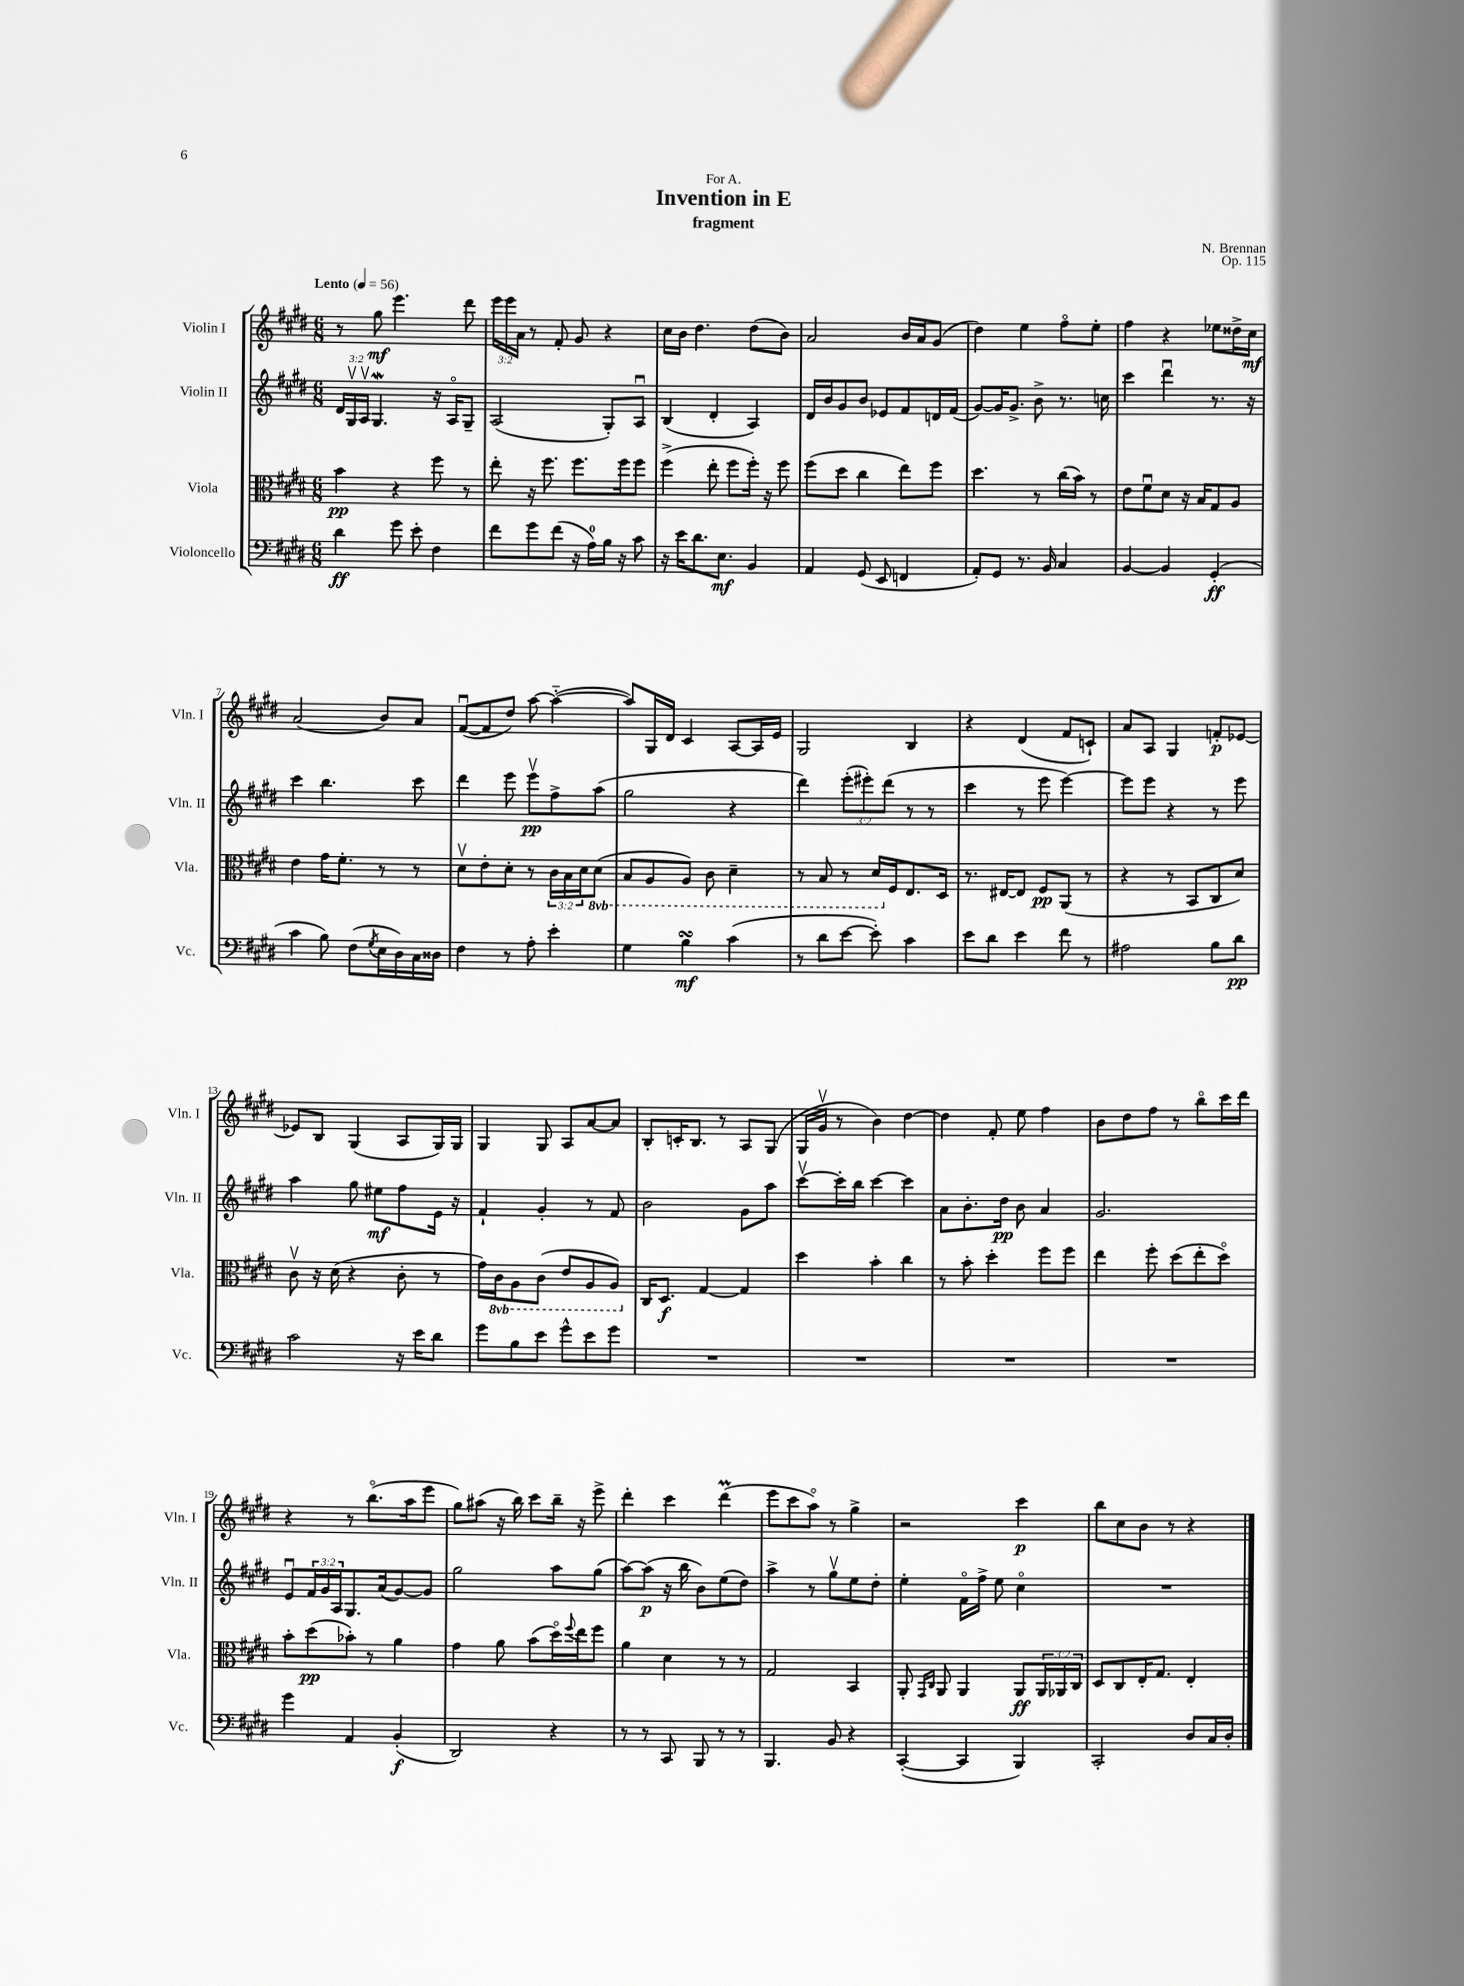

**kern	**dynam	**kern	**dynam	**kern	**dynam	**kern	**dynam
*part4	*part4	*part3	*part3	*part2	*part2	*part1	*part1
*staff4	*staff4	*staff3	*staff3	*staff2	*staff2	*staff1	*staff1
*I"Violoncello	*	*I"Viola	*	*I"Violin II	*	*I"Violin I	*
*I'Vc.	*	*I'Vla.	*	*I'Vln. II	*	*I'Vln. I	*
*clefF4	*	*clefC3	*	*clefG2	*	*clefG2	*
*k[f#c#g#d#]	*	*k[f#c#g#d#]	*	*k[f#c#g#d#]	*	*k[f#c#g#d#]	*
*M6/8	*	*M6/8	*	*M6/8	*	*M6/8	*
*MM56	*	*MM56	*	*MM56	*	*MM56	*
=1	=1	=1	=1	=1	=1	=1	=1
!	!	!	!	!	!	!LO:TX:a:B:t=Lento	!
4d#\	ff	4b\	pp	24d#/LL	.	8r	.
.	.	.	.	24G#v/	.	.	.
.	.	.	.	24Av/JJ	.	.	.
.	.	.	.	4.G#W/	.	8gg#\	mf
8g#\	.	4r	.	.	.	4.eee\	.
8e'\	.	.	.	.	.	.	.
4F#\	.	8ff#\	.	16r	.	.	.
.	.	.	.	16A/KL	.	.	.
.	.	8r	.	8G#~/J	.	8ddd#\	.
=2	=2	=2	=2	=2	=2	=2	=2
8f#\L	.	8ee'\	.	(2A/	.	24eee\LL	.
.	.	.	.	.	.	24eee\	.
.	.	.	.	.	.	24a\JJ	.
8g#\	.	16r	.	.	.	8r	.
.	.	8.ff#\	.	.	.	.	.
(8f#\J	.	.	.	.	.	8f#'/	.
16r	.	8.ff#\L	.	.	.	8g#/	.
16A\LL)	.	.	.	.	.	.	.
16B\JJ	.	.	.	8G#'/L)	.	4r	.
16r	.	16ff#\k	.	.	.	.	.
8c#\	.	8ff#\J	.	8Au/J	.	.	.
=3	=3	=3	=3	=3	=3	=3	=3
16r	.	(4ff#^\	.	(4B/	.	16cc#\LL	.
16e\KL	.	.	.	.	.	16b\JJ	.
8.d#\	.	.	.	.	.	4.dd#\	.
.	.	8ee'\	.	4d#'/	.	.	.
8.E\J	mf	.	.	.	.	.	.
.	.	8ff#\L	.	.	.	.	.
4BB/	.	16ff#'\Jk)	.	4A/)	.	(8dd#\L	.
.	.	16r	.	.	.	.	.
.	.	8ff#\	.	.	.	8b\J)	.
=4	=4	=4	=4	=4	=4	=4	=4
4AA/	.	(8ff#\L	.	16d#/LL	.	2a/	.
.	.	.	.	16b/J	.	.	.
.	.	8dd#\J	.	8g#/	.	.	.
(8GG#/	.	4cc#\	.	8b/J	.	.	.
8EE/	.	.	.	8e-X/L	.	.	.
4FFn/	.	8ee\L)	.	8f#/	.	16b/LL	.
.	.	.	.	.	.	16a/J	.
.	.	8ff#\J	.	16dn/L	.	(8g#/J	.
.	.	.	.	(16f#/JJ	.	.	.
=5	=5	=5	=5	=5	=5	=5	=5
8AA'/L)	.	4.dd#\	.	[8g#/L)	.	4dd#\)	.
8GG#/J	.	.	.	16g#/K]	.	.	.
.	.	.	.	8.g#^/J	.	.	.
8.r	.	.	.	.	.	4ee\	.
.	.	8r	.	8b^\	.	.	.
16BB/	.	.	.	.	.	.	.
4C#/	.	(16cc#\LL	.	8.r	.	8ff#\L	.
.	.	16b\JJ)	.	.	.	.	.
.	.	8r	.	.	.	8ee'\J	.
.	.	.	.	16ccn\	.	.	.
=6	=6	=6	=6	=6	=6	=6	=6
[4BB/	.	8e\L	.	4ccc#\	.	4ff#\	.
.	.	8f#u\	.	.	.	.	.
4BB/]	.	8d#\J	.	4ddd#u\	.	4r	.
.	.	16r	.	.	.	.	.
.	.	16B/KL	.	.	.	.	.
(4GG#'/	ff	8G#/	.	8.r	.	8ee-X\L	.
.	.	8A/J	.	.	.	16dd##X^\L	.
.	.	.	.	16r	.	16cc#\JJ	mf
!!LO:LB:g=z
=7	=7	=7	=7	=7	=7	=7	=7
4c#\	.	4e\	.	4ccc#\	.	(2a/	.
8B\)	.	16g#\KL	.	4.bb\	.	.	.
.	.	8.f#'\J	.	.	.	.	.
(8F#\L	.	.	.	.	.	.	.
8qG#/	.	.	.	.	.	.	.
16E\L	.	8r	.	.	.	8b/L)	.
16D#\)	.	.	.	.	.	.	.
16C#\	.	8r	.	8ccc#\	.	8a/J	.
16D##X\JJ	.	.	.	.	.	.	.
=8	=8	=8	=8	=8	=8	=8	=8
4F#\	.	8d#v\L	.	4ddd#\	.	([8f#u/L	.
.	.	8e'\	.	.	.	8f#/]	.
8r	.	8d#'\J	.	8eee\	.	8dd#/J)	.
8A'\	.	8r	.	8eeev\L	pp	[8aa\	.
4e'\	.	24c#\LL	.	8ff#^\	.	(4aa\_	.
.	.	24B\	.	.	.	.	.
.	.	24d#\J	.	.	.	.	.
*	*	*8ba	*	*	*	*	*
.	.	(8D#\J	.	(8aa\J	.	.	.
=9	=9	=9	=9	=9	=9	=9	=9
4G#\	.	8BB/L	.	2gg#\	.	8aa/L])	.
.	.	8AA/	.	.	.	16G#/L	.
.	.	.	.	.	.	16d#/JJ	.
4BsSSS\	mf	8AA/J)	.	.	.	4c#/	.
.	.	8C#\	.	.	.	.	.
(4c#\	.	4D#~\	.	4r	.	[8A/L	.
.	.	.	.	.	.	16A/L]	.
.	.	.	.	.	.	16e/JJ	.
=10	=10	=10	=10	=10	=10	=10	=10
8r	.	8r	.	4ddd#\)	.	2G#/	.
8d#\L	.	8BB/	.	.	.	.	.
[8e\J	.	8r	.	(12eee'\L	.	.	.
.	.	.	.	12eee#X'\)	.	.	.
8e'\])	.	16D#/LL	.	.	.	.	.
.	.	.	.	(12ddd#\J	.	.	.
*	*	*X8ba	*	*	*	*	*
.	.	16F#/J	.	.	.	.	.
4c#\	.	8.E/	.	8r	.	4B/	.
.	.	.	.	8r	.	.	.
.	.	16D#/Jk	.	.	.	.	.
=11	=11	=11	=11	=11	=11	=11	=11
8e\L	.	8.r	.	4ccc#\	.	4r	.
8d#\J	.	.	.	.	.	.	.
.	.	[16E#X/KL	.	.	.	.	.
4e\	.	8E#/J]	.	8r	.	(4d#/	.
.	.	8F#/L	pp	8eee\	.	.	.
8f#\	.	(8AA/J	.	[4eee\)	.	8f#/L	.
8r	.	8r	.	.	.	8cn`/J)	.
=12	=12	=12	=12	=12	=12	=12	=12
2A#X\	.	4r	.	8eee\L]	.	8a/L	.
.	.	.	.	8eee\J	.	8A/J	.
.	.	8r	.	4r	.	4G#/	.
.	.	8BB/L	.	.	.	.	.
8B\L	.	8C#/	.	8r	.	8fn'/L	p
8d#\J	pp	8d#/J)	.	8eee\	.	[8e-X/J	.
!!LO:LB:g=z
=13	=13	=13	=13	=13	=13	=13	=13
2c#\	.	8c#v\	.	4aa\	.	8e-X/L]	.
.	.	16r	.	.	.	8B/J	.
.	.	(16d#\	.	.	.	.	.
.	.	4r	.	8gg#\	.	(4G#/	.
.	.	.	.	8ee#X\L	mf	.	.
16r	.	8c#'\	.	8ff#\	.	8A/L	.
16e\KL	.	.	.	.	.	.	.
8d#\J	.	8r	.	16e\Jk	.	16G#/L)	.
.	.	.	.	16r	.	16G#/JJ	.
=14	=14	=14	=14	=14	=14	=14	=14
8g#\L	.	16g#\LL)	.	4f#`/	.	4G#/	.
*	*	*8ba	*	*	*	*	*
.	.	16C#\J	.	.	.	.	.
8B\	.	8AA\	.	.	.	.	.
8e\J	.	(8C#\J	.	4g#'/	.	8G#/	.
8g#^^\L	.	8E/L	.	.	.	8A/L	.
8e\	.	8AA/	.	8r	.	[8a/	.
8g#\J	.	8AA/J)	.	8f#/	.	8a/J]	.
=15	=15	=15	=15	=15	=15	=15	=15
*	*	*X8ba	*	*	*	*	*
2.r	.	16C#/KL	.	2b\	.	8B'/L	.
.	.	8.D#/J	f	.	.	.	.
.	.	.	.	.	.	16cn'/K	.
.	.	.	.	.	.	8.B/J	.
.	.	[4G#/	.	.	.	.	.
.	.	.	.	.	.	8r	.
.	.	4G#/]	.	8g#\L	.	8A/L	.
.	.	.	.	8aa\J	.	(8G#/J	.
=16	=16	=16	=16	=16	=16	=16	=16
2.r	.	4dd#\	.	[8ccc#v\L	.	16G#/LL	.
.	.	.	.	.	.	16g#v/JJ	.
.	.	.	.	16ccc#'\L]	.	8r	.
.	.	.	.	16bb\JJ	.	.	.
.	.	4b'\	.	[4ccc#\	.	4b\)	.
.	.	4cc#\	.	4ccc#\]	.	[4dd#\	.
=17	=17	=17	=17	=17	=17	=17	=17
2.r	.	8r	.	8a\L	.	4dd#\]	.
.	.	8b'\	.	8.b'\	.	.	.
.	.	4dd#'\	.	.	.	8f#'/	.
.	.	.	.	16dd#\Jk	pp	.	.
.	.	.	.	8b\	.	8ee\	.
.	.	8ff#\L	.	4a/	.	4ff#\	.
.	.	8ff#\J	.	.	.	.	.
=18	=18	=18	=18	=18	=18	=18	=18
2.r	.	4ee\	.	2.g#/	.	8b\L	.
.	.	.	.	.	.	8dd#\	.
.	.	8ff#'\	.	.	.	8ff#\J	.
.	.	(8dd#\L	.	.	.	8r	.
.	.	8ee'\	.	.	.	8bb\L	.
.	.	8dd#\J)	.	.	.	16ccc#\L	.
.	.	.	.	.	.	16ddd#\JJ	.
!!LO:LB:g=z
=19	=19	=19	=19	=19	=19	=19	=19
4g#\	.	8b'\L	.	8eu/L	.	4r	.
.	.	(8dd#\	pp	24f#/L	.	.	.
.	.	.	.	24g#/	.	.	.
.	.	.	.	24A/J	.	.	.
4AA/	.	8b-X'\J)	.	8.G#/	.	8r	.
.	.	8r	.	.	.	(8.bb\L	.
.	.	.	.	(16a/k	.	.	.
(4BB'/	f	4a\	.	[8g#/)	.	.	.
.	.	.	.	.	.	16aa\k	.
.	.	.	.	8g#/J]	.	8eee\J	.
=20	=20	=20	=20	=20	=20	=20	=20
2DD#/)	.	4g#\	.	2gg#\	.	8gg#\L)	.
.	.	.	.	.	.	(8aa#X\J	.
.	.	8a\	.	.	.	16r	.
.	.	.	.	.	.	16bb\)	.
.	.	(8b\L	.	.	.	8ccc#\L	.
4r	.	16dd#\L)	.	8aa\L	.	16bb~\Jk	.
.	.	8qqff#/	.	.	.	.	.
.	.	16ee\J	.	.	.	16r	.
.	.	8ff#\J	.	(8gg#\J	.	8eee^\	.
=21	=21	=21	=21	=21	=21	=21	=21
8r	.	4a\	.	[8aa\L)	.	4ddd#'\	.
8r	.	.	.	(8aa\J]	p	.	.
8CC#/	.	4d#\	.	16r	.	4ccc#\	.
.	.	.	.	16bb\	.	.	.
8BBB/	.	.	.	8b\L)	.	.	.
8r	.	8r	.	(8ee\	.	(4ddd#m\	.
8r	.	8r	.	8dd#\J)	.	.	.
=22	=22	=22	=22	=22	=22	=22	=22
4.BBB/	.	2G#/	.	4aa^\	.	8eee\L	.
.	.	.	.	.	.	8ccc#\	.
.	.	.	.	8r	.	8aa\J)	.
8BB/	.	.	.	8gg#v\L	.	8r	.
4r	.	4BB/	.	8ee\	.	4gg#^\	.
.	.	.	.	8dd#'\J	.	.	.
=23	=23	=23	=23	=23	=23	=23	=23
([4CC#'/	.	8AA'/	.	4ee'\	.	2r	.
.	.	16qqGG#/LL	.	.	.	.	.
.	.	16qqC#/JJ	.	.	.	.	.
.	.	8AA/	.	.	.	.	.
4CC#/]	.	4AA/	.	16f#\LL	.	.	.
.	.	.	.	16ff#^\JJ	.	.	.
.	.	.	.	8ee\	.	.	.
4BBB/)	.	8AA/L	ff	4cc#\	.	4ccc#\	p
.	.	24AA/L	.	.	.	.	.
.	.	24AA-X/	.	.	.	.	.
.	.	24C#/JJ	.	.	.	.	.
=24	=24	=24	=24	=24	=24	=24	=24
2CC#'/	.	8D#/L	.	2.r	.	8bb\L	.
.	.	8C#/	.	.	.	8cc#\	.
.	.	16E'/K	.	.	.	8b\J	.
.	.	8.G#/J	.	.	.	.	.
.	.	.	.	.	.	8r	.
8D#/L	.	4E'/	.	.	.	4r	.
16C#/L	.	.	.	.	.	.	.
16D#'/JJ	.	.	.	.	.	.	.
==	==	==	==	==	==	==	==
*-	*-	*-	*-	*-	*-	*-	*-
